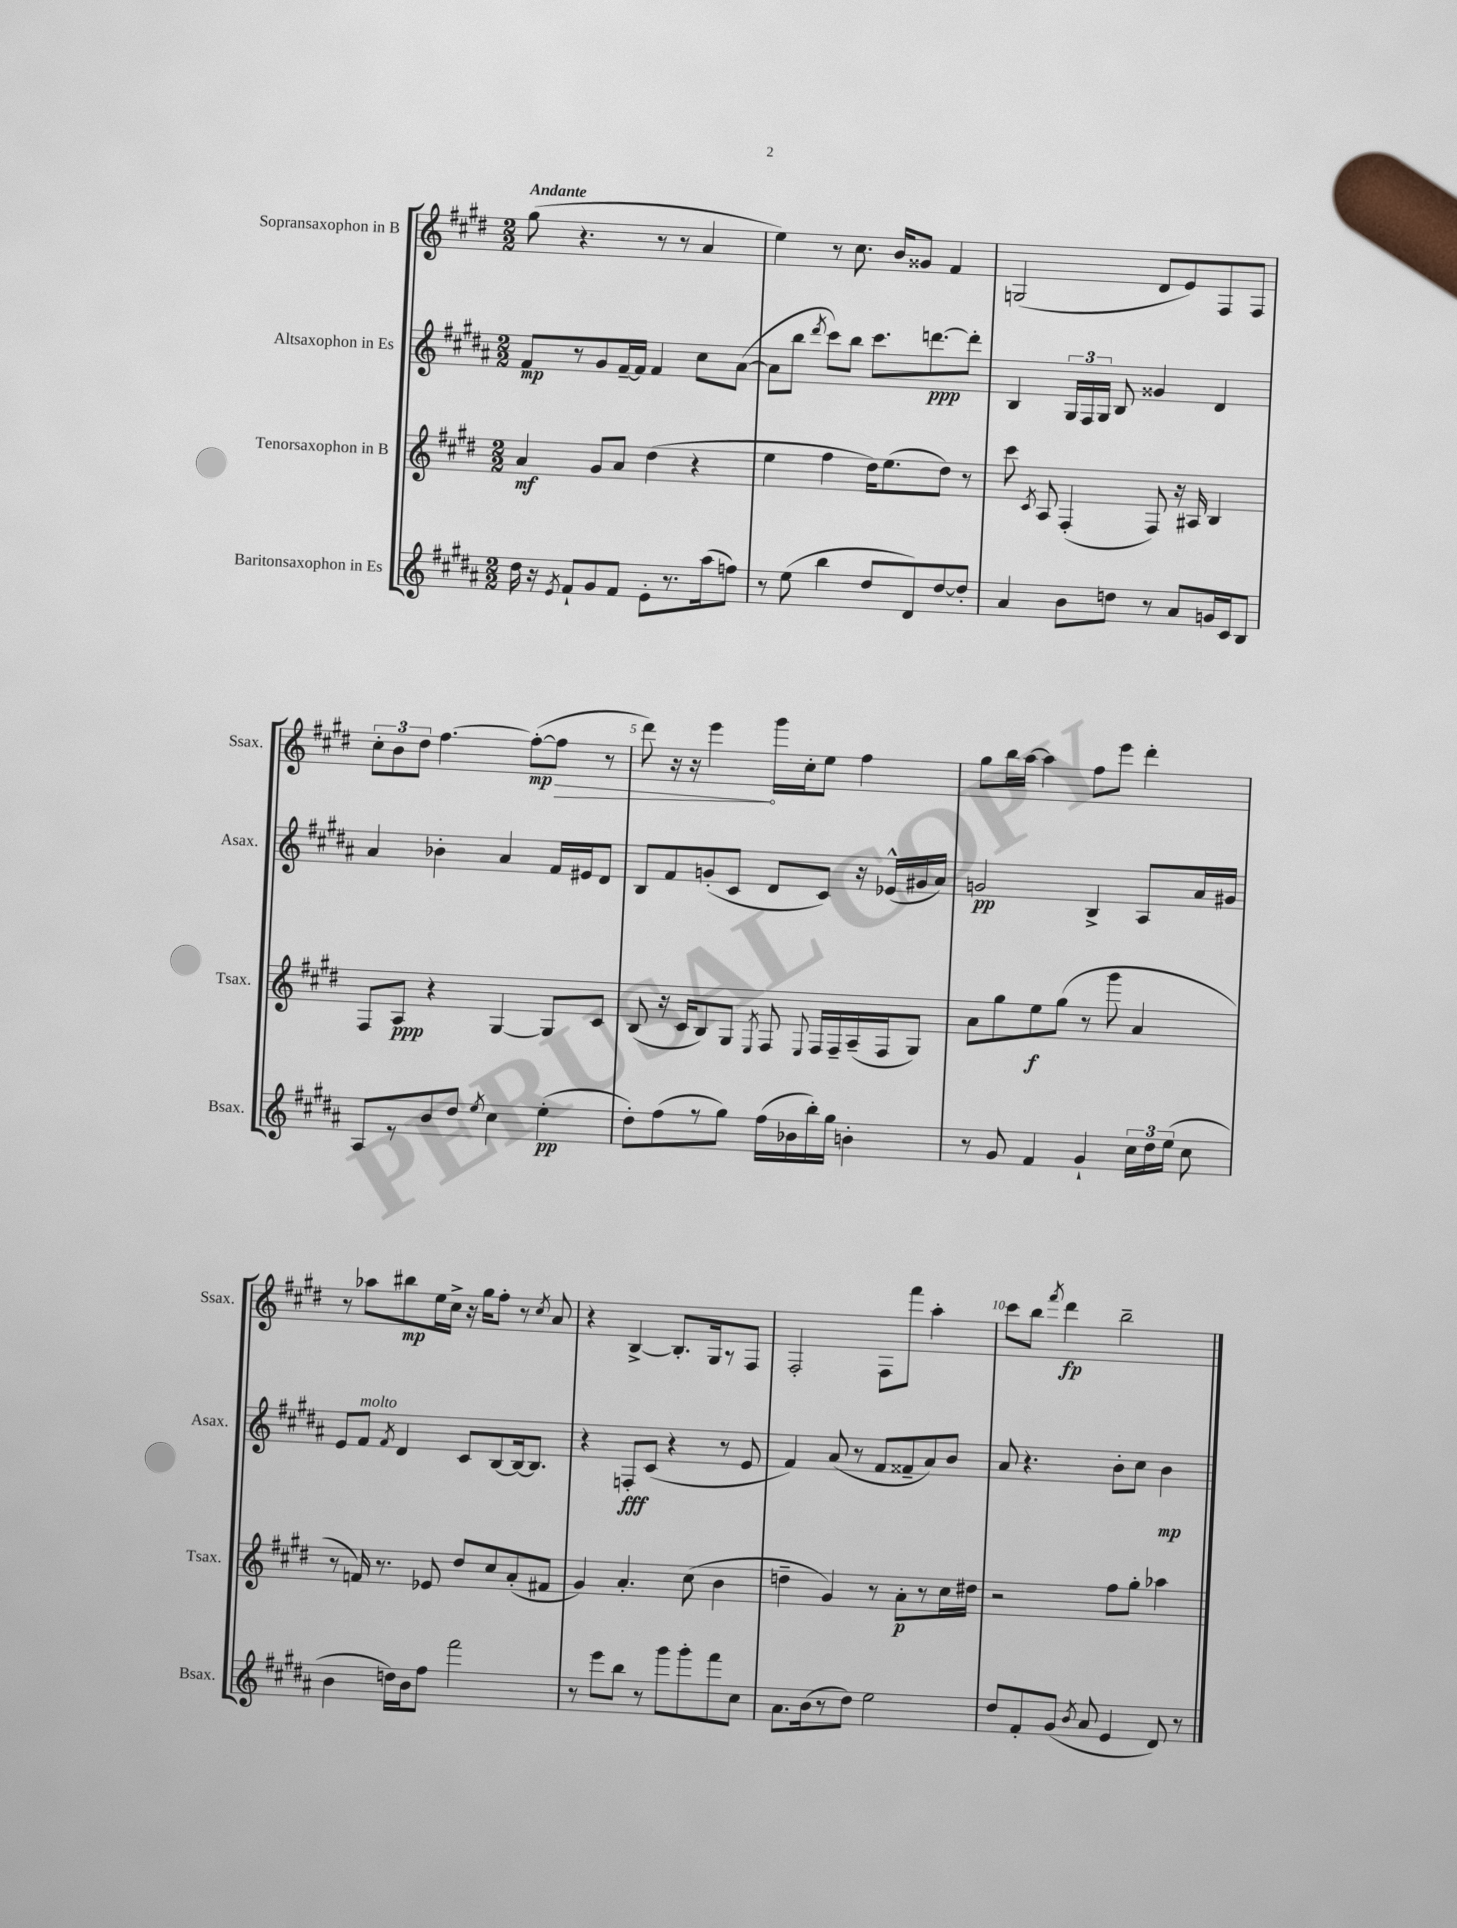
<<
\new StaffGroup <<
\new Staff = "s0" \with { instrumentName = "Sopransaxophon in B" shortInstrumentName = "Ssax." } {
    \clef treble \key e \major \numericTimeSignature \time 2/2 \tempo "Andante"
    \autoBeamOff gis''8( r4. r8 r8 a'4 |
    e''4) r8 cis''8. b'16[ gisis'8] fis'4 |
    g2( dis'8[ e'8) fis8 fis8] |
    \tuplet 3/2 { cis''8[-. b'8 dis''8] } fis''4.~ fis''8[~-.\mp( \once \override Hairpin.circled-tip = ##t fis''8]\> r8 |
    dis'''8) r16 r16 e'''4\! gis'''16[ cis''16-. e''8] fis''4 |
    gis''8[ b''16 a''16]~ a''4 fis''8[ e'''8] dis'''4-. |
    r8 aes''8[ bis''8\mp e''16 cis''16]-> r16 gis''16[ fis''8]-. r8 \acciaccatura { cis''8 } a'8 |
    r4 b4~-> b8.[-. gis16 r8 fis8] |
    fis2-. fis8[ fis'''8] a''4-. |
    cis'''8[ b''8] \acciaccatura { fis'''8 } dis'''4\fp b''2-- \bar "|." |
}
\new Staff = "s1" \with { instrumentName = "Altsaxophon in Es" shortInstrumentName = "Asax." } {
    \clef treble \key b \major \numericTimeSignature \time 2/2
    \autoBeamOff fis'8[\mp r8 gis'8 fis'16~-- fis'16] fis'4 cis''8[ ais'8]~( |
    ais'8[ b''8] \acciaccatura { dis'''8 } cis'''8[) b''8] cis'''8.[ d'''8.~\ppp d'''8]-. |
    b4 \tuplet 3/2 { gis16[ fis16 gis16] } b8 gisis'4 dis'4 |
    ais'4 bes'4-. ais'4 fis'16[ eis'16 dis'8] |
    b8[ fis'8 g'8-.( cis'8] dis'8[ cis'8]) r16 ees'16[-^( gis'16 ais'16]) |
    g'2\pp b4-> ais8[ ais'16 gis'16] |
    e'8[ fis'8]^\markup { \italic "molto" } \acciaccatura { fis'8 } dis'4 cis'8[ b8~ b16~ b8.] |
    r4 f8[-.\fff cis'8]( r4 r8 e'8 |
    fis'4) ais'8( r8 fis'8[ fisis'8-- ais'8) b'8] |
    ais'8 r4. b'8[-. cis''8] b'4\mp \bar "|." |
}
\new Staff = "s2" \with { instrumentName = "Tenorsaxophon in B" shortInstrumentName = "Tsax." } {
    \clef treble \key e \major \numericTimeSignature \time 2/2
    \autoBeamOff a'4\mf gis'8[ a'8] dis''4( r4 |
    e''4 fis''4 dis''16[) e''8.( dis''8]) r8 |
    cis'''8 \acciaccatura { cis'8 } a8 fis4-.( fis8) r16 ais16 b4 |
    fis8[ a8]\ppp r4 gis4~ gis8[ cis'8] |
    b8( r16 cis'16[ b8) gis8] \acciaccatura { e8 } fis8 \appoggiatura { e8 } fis16[ fis16-- a16--( fis16 gis8]) |
    a'8[ gis''8 e''8\f gis''8]( r8 gis'''8 a'4 |
    r8 f'16) r8. ees'8 dis''8[ cis''8 a'8-.( fis'8] |
    gis'4) a'4.-. cis''8( b'4 |
    d''4-- gis'4) r8 a'8[-.\p r8 cis''16 dis''16] |
    r2 fis''8[ gis''8]-. aes''4 \bar "|." |
}
\new Staff = "s3" \with { instrumentName = "Baritonsaxophon in Es" shortInstrumentName = "Bsax." } {
    \clef treble \key b \major \numericTimeSignature \time 2/2
    \autoBeamOff dis''16 r16 \acciaccatura { e'8 } fis'8[-! gis'8 fis'8] e'8[-. r8. ais''16( f''8]) |
    r8 e''8( b''4 dis''8[ dis'8) dis''8~ dis''8]-. |
    ais'4 b'8[ d''8] r8 ais'8[ g'16 cis'16 b8] |
    ais8[ r8 b'8 dis''8] \acciaccatura { e''8 } cis''4 e''4-.\pp( |
    dis''8[-.) fis''8( r8 gis''8]) fis''16[( bes'16 b''16-.) gis''16] b'4-. |
    r8 gis'8 fis'4 gis'4-! \tuplet 3/2 { cis''16[ dis''16 e''16]( } cis''8 |
    b'4 d''16[) b'16 fis''8] fis'''2 |
    r8 e'''8[ b''8] r8 gis'''8[ gis'''8-. fis'''8 cis''8] |
    ais'8.[ b'16( r8 dis''8]) e''2 |
    dis''8[ fis'8-. gis'8]( \acciaccatura { b'8 } ais'8 e'4 dis'8) r8 \bar "|." |
}
>>
>>
\layout { \context { \Score \override BarNumber.break-visibility = ##(#f #t #t) barNumberVisibility = #(every-nth-bar-number-visible 5) } }
